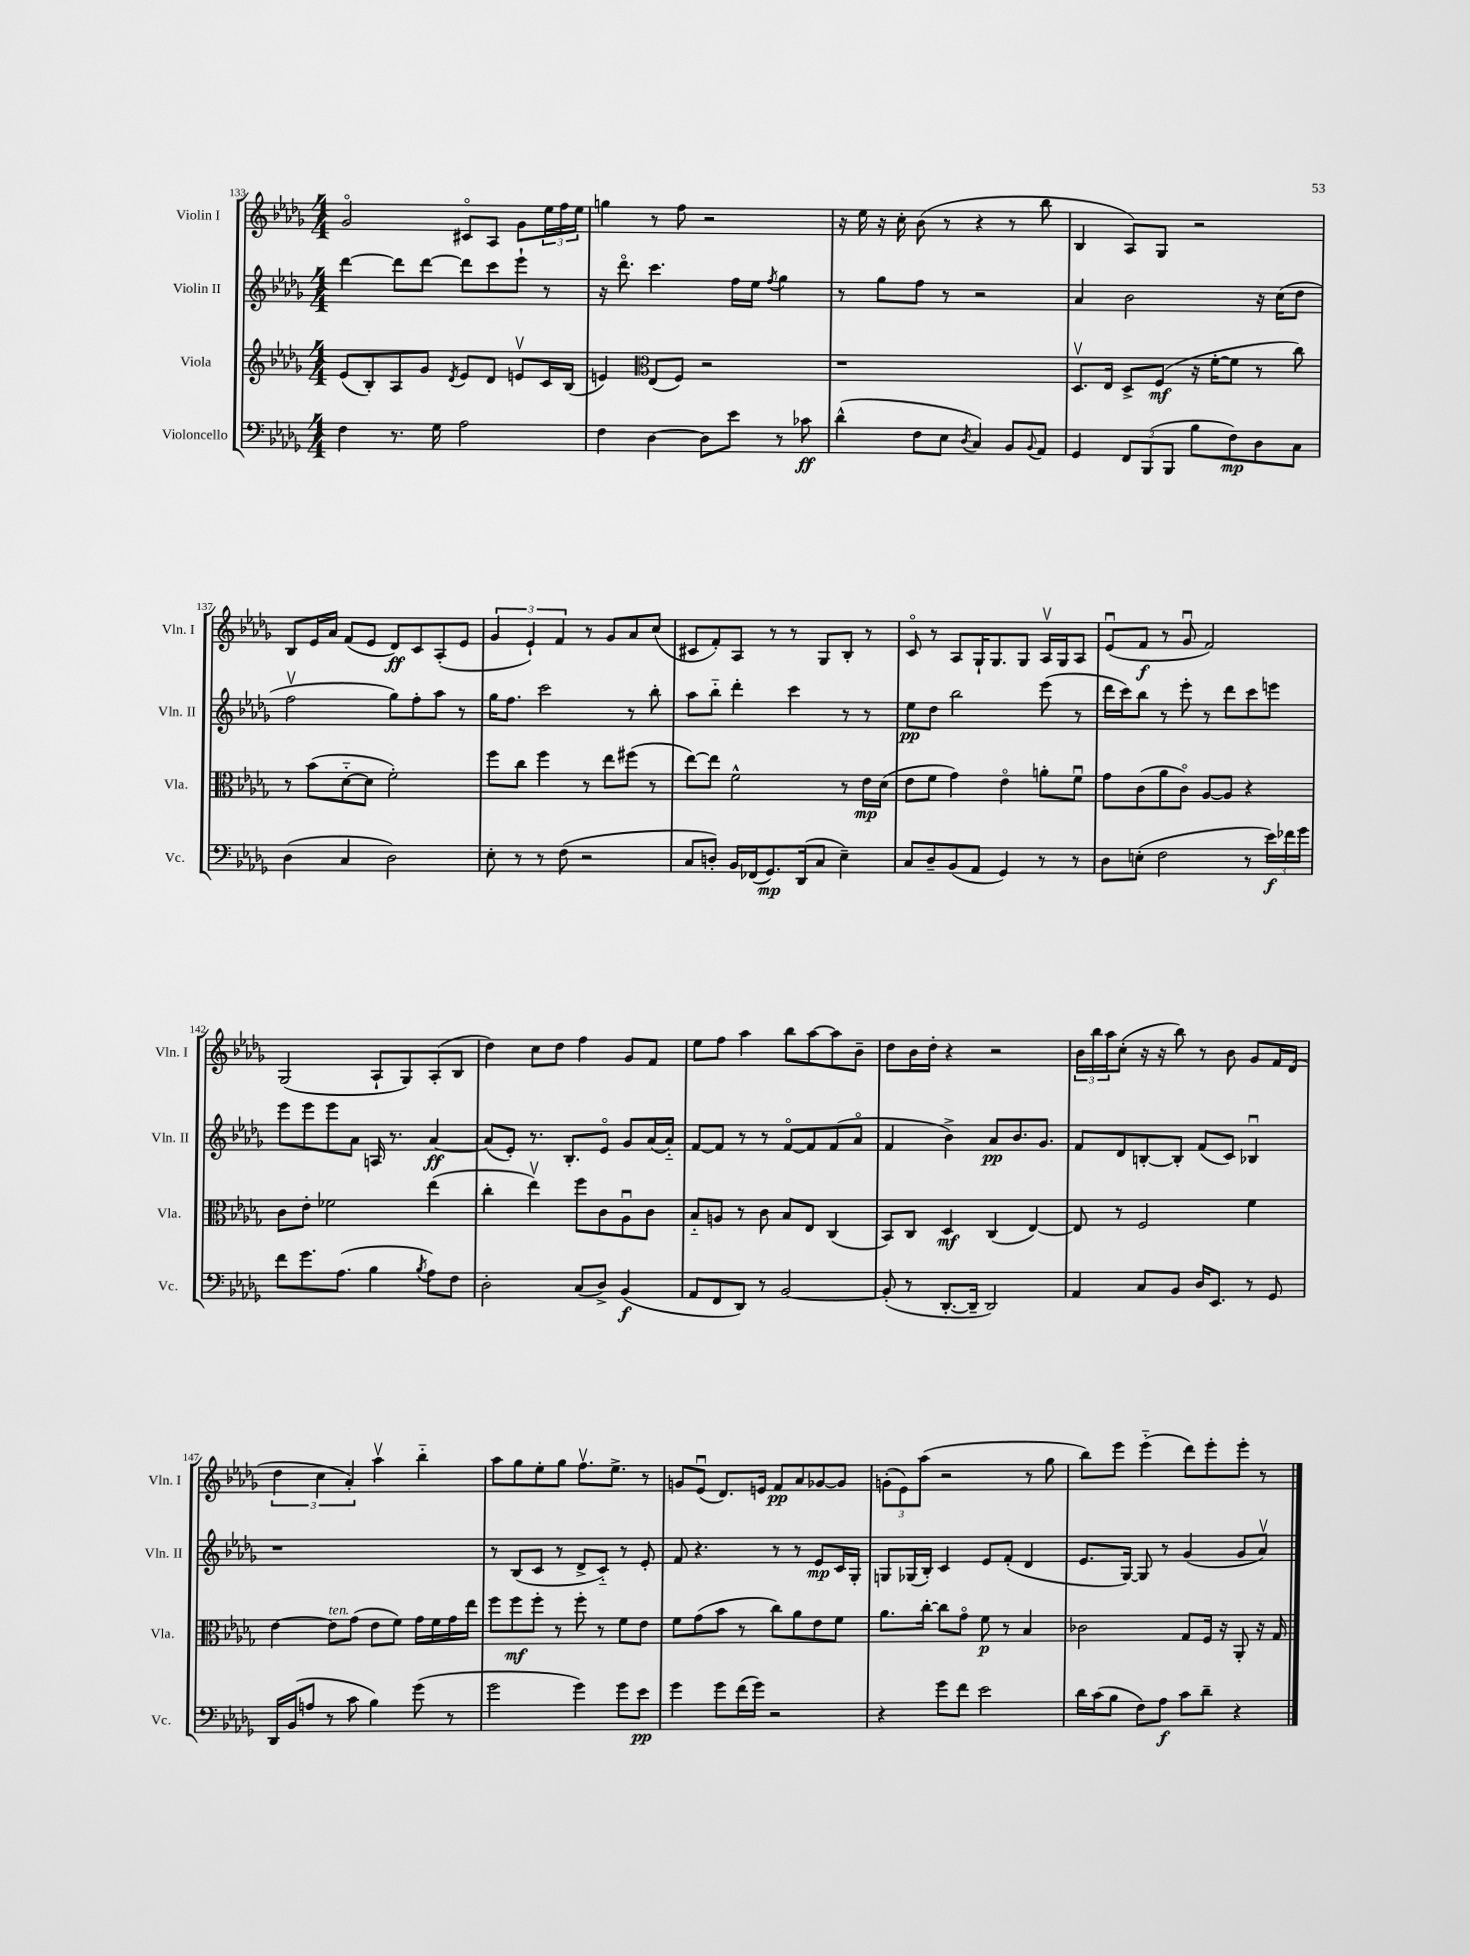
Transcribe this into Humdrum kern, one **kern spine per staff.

**kern	**dynam	**kern	**dynam	**kern	**dynam	**kern	**dynam
*part4	*part4	*part3	*part3	*part2	*part2	*part1	*part1
*staff4	*staff4	*staff3	*staff3	*staff2	*staff2	*staff1	*staff1
*I"Violoncello	*	*I"Viola	*	*I"Violin II	*	*I"Violin I	*
*I'Vc.	*	*I'Vla.	*	*I'Vln. II	*	*I'Vln. I	*
*clefF4	*	*clefG2	*	*clefG2	*	*clefG2	*
*k[b-e-a-d-g-]	*	*k[b-e-a-d-g-]	*	*k[b-e-a-d-g-]	*	*k[b-e-a-d-g-]	*
*M4/4	*	*M4/4	*	*M4/4	*	*M4/4	*
=133	=133	=133	=133	=133	=133	=133	=133
4F\	.	(8e-/L	.	[4ddd-\	.	2g-/	.
.	.	8B-'/)	.	.	.	.	.
8.r	.	8A-/	.	8ddd-\L]	.	.	.
.	.	8g-/J	.	[8ddd-\J	.	.	.
16G-\	.	.	.	.	.	.	.
.	.	8qd-/	.	.	.	.	.
2A-\	.	8e-/L	.	8ddd-\L]	.	8c#X/L	.
.	.	8d-/J	.	8ccc\	.	8A-/J	.
.	.	8env/L	.	8eee-`\J	.	8g-\L	.
.	.	16c/L	.	8r	.	24ee-\L	.
.	.	.	.	.	.	24ff\	.
.	.	(16B-/JJ	.	.	.	.	.
.	.	.	.	.	.	24ee-\JJ	.
=134	=134	=134	=134	=134	=134	=134	=134
4F\	.	4en/)	.	16r	.	4ggn\	.
.	.	.	.	8.ddd-\	.	.	.
*	*	*clefC3	*	*	*	*	*
[4D-\	.	(8E-/L	.	4.ccc\	.	8r	.
.	.	8F/J)	.	.	.	8ff\	.
8D-\L]	.	2r	.	.	.	2r	.
8e-\J	.	.	.	16ff\LL	.	.	.
.	.	.	.	16ee-\JJ	.	.	.
.	.	.	.	8qff/	.	.	.
8r	.	.	.	4gg-\	.	.	.
8c-X\	ff	.	.	.	.	.	.
=135	=135	=135	=135	=135	=135	=135	=135
(4d-^^\	.	1r	.	8r	.	16r	.
.	.	.	.	.	.	16ee-\	.
.	.	.	.	8gg-\L	.	16r	.
.	.	.	.	.	.	16cc'\	.
8F\L	.	.	.	8ff\J	.	(8b-\	.
8E-\J	.	.	.	8r	.	8r	.
8qD-/	.	.	.	.	.	.	.
4C/)	.	.	.	2r	.	4r	.
8BB-/L	.	.	.	.	.	8r	.
8qqBB-/	.	.	.	.	.	.	.
8AA-/J	.	.	.	.	.	8bb-\	.
=136	=136	=136	=136	=136	=136	=136	=136
4GG-/	.	8.D-v/L	.	4a-/	.	4B-/	.
.	.	16E-/Jk	.	.	.	.	.
12FF/L	.	8D-^/L	.	2b-\	.	8A-/L)	.
(12BBB-/	.	.	.	.	.	.	.
.	.	(8F/J	mf	.	.	8G-/J	.
12BBB-/J	.	.	.	.	.	.	.
8B-\L	.	16r	.	.	.	2r	.
.	.	[16f'\KL	.	.	.	.	.
8F\)	mp	8f\J]	.	.	.	.	.
8D-\	.	8r	.	16r	.	.	.
.	.	.	.	(16cc\KL	.	.	.
8C\J	.	8cc\)	.	8dd-\J	.	.	.
!!LO:LB:g=z
=137	=137	=137	=137	=137	=137	=137	=137
(4D-\	.	8r	.	2ffv\	.	8B-/L	.
.	.	(8b-\L	.	.	.	16e-/L	.
.	.	.	.	.	.	16a-/JJ	.
4C/	.	[8d-\	.	.	.	(8f/L	.
.	.	8d-\J]	.	.	.	8e-/J	.
2D-\)	.	2f'\)	.	8gg-\L)	.	8d-/L)	ff
.	.	.	.	8ff'\	.	8c/	.
.	.	.	.	8aa-\J	.	(8A-'/	.
.	.	.	.	8r	.	8e-/J	.
=138	=138	=138	=138	=138	=138	=138	=138
8E-'\	.	8ff\L	.	16gg-\KL	.	6g-/	.
.	.	.	.	8.ff\J	.	.	.
8r	.	8cc\J	.	.	.	.	.
.	.	.	.	.	.	6e-`/)	.
8r	.	4ff\	.	2ccc\	.	.	.
.	.	.	.	.	.	6f/	.
(8F\	.	.	.	.	.	.	.
2r	.	8r	.	.	.	8r	.
.	.	8ee-\L	.	.	.	8g-/L	.
.	.	(8ff#X\J	.	8r	.	8a-/	.
.	.	8r	.	8bb-'\	.	(8cc/J	.
=139	=139	=139	=139	=139	=139	=139	=139
8C/L	.	[8ee-\L)	.	8aa-\L	.	8c#X/L	.
8Dn'/J)	.	8ee-\J]	.	8bb-\J	.	8f'/)	.
16BB-/LL	.	2f^^\	.	4ddd-'\	.	8A-/J	.
(16FF-X/J	.	.	.	.	.	.	.
8.GG-/)	mp	.	.	.	.	8r	.
.	.	.	.	4ccc\	.	8r	.
(16DD-/k	.	.	.	.	.	.	.
8C/J	.	.	.	.	.	8G-/L	.
4E-~\)	.	8r	.	8r	.	8B-'/J	.
.	.	16e-\LL	mp	8r	.	8r	.
.	.	(16d-\JJ	.	.	.	.	.
=140	=140	=140	=140	=140	=140	=140	=140
8C/L	.	8e-\L	.	8ee-\L	pp	8c/	.
8D-~/	.	8f\J	.	8dd-\J	.	8r	.
(8BB-/	.	4g-\)	.	2bb-\	.	8A-/L	.
8AA-/J	.	.	.	.	.	16G-`/K	.
.	.	.	.	.	.	8.G-/	.
4GG-/)	.	4e-\	.	.	.	.	.
.	.	.	.	.	.	8G-/J	.
8r	.	8an'\L	.	(8eee-\	.	16A-v/LL	.
.	.	.	.	.	.	16G-/J	.
8r	.	8fu\J	.	8r	.	8A-/J	.
=141	=141	=141	=141	=141	=141	=141	=141
8D-\L	.	8g-\L	.	16ddd-\LL	.	(8e-u/L	.
.	.	.	.	16ccc\J)	.	.	.
(8En'\J	.	(8c\	.	8bb-\J	.	8f/J	f
2F\	.	8a-\	.	8r	.	8r	.
.	.	8c\J)	.	8eee-'\	.	8g-u/	.
.	.	[8A-/L	.	8r	.	2f/)	.
.	.	8A-/J]	.	8ddd-\L	.	.	.
8r	.	4r	.	8ccc\	.	.	.
24e-\LL)	f	.	.	8eeen\J	.	.	.
24f-X\	.	.	.	.	.	.	.
24g-\JJ	.	.	.	.	.	.	.
!!LO:LB:g=z
=142	=142	=142	=142	=142	=142	=142	=142
8f\L	.	8c\L	.	8eee-\L	.	(2G-/	.
8.g-\	.	8e-'\J	.	8eee-\	.	.	.
.	.	2f-X\	.	8eee-\	.	.	.
(8.A-\J	.	.	.	.	.	.	.
.	.	.	.	8a-\J	.	.	.
4B-\	.	.	.	16An/	.	8A-`/L	.
.	.	.	.	8.r	.	.	.
.	.	.	.	.	.	8G-/)	.
8qB-/	.	.	.	.	.	.	.
8A-\L)	.	(4ee-\	.	[4a-/	ff	(8A-'/	.
8F\J	.	.	.	.	.	8B-/J	.
=143	=143	=143	=143	=143	=143	=143	=143
2D-'\	.	4cc'\	.	(8a-/L]	.	4dd-\)	.
.	.	.	.	8e-'/J)	.	.	.
.	.	4ee-v\)	.	8.r	.	8cc\L	.
.	.	.	.	.	.	8dd-\J	.
.	.	.	.	8.B-'/L	.	.	.
(8C/L	.	8ff\L	.	.	.	4ff\	.
8D-^/J)	.	8c\	.	8e-/J	.	.	.
(4BB-/	f	8A-u\	.	8g-/L	.	8g-/L	.
.	.	8c\J	.	(16a-/L	.	8f/J	.
.	.	.	.	16a-/JJ)	.	.	.
=144	=144	=144	=144	=144	=144	=144	=144
8AA-/L	.	8B-/L	.	[8f/L	.	8ee-\L	.
8FF/	.	8An/J	.	8f/J]	.	8ff\J	.
8DD-/J)	.	8r	.	8r	.	4aa-\	.
8r	.	8c\	.	8r	.	.	.
[2BB-/	.	8B-/L	.	[8f/L	.	8bb-\L	.
.	.	8E-/J	.	8f/]	.	[8aa-\	.
.	.	(4C/	.	(8f/	.	8aa-\]	.
.	.	.	.	8a-/J	.	8b-~\J	.
=145	=145	=145	=145	=145	=145	=145	=145
(8BB-'/]	.	8BB-/L)	.	4f/	.	8dd-\L	.
8r	.	8C/J	.	.	.	16b-\L	.
.	.	.	.	.	.	16dd-'\JJ	.
[8.DD-'/L	.	4D-/	mf	4b-^\)	.	4r	.
16DD-~/Jk]	.	.	.	.	.	.	.
2DD-/)	.	(4C/	.	8a-/L	pp	2r	.
.	.	.	.	8.b-/	.	.	.
.	.	[4E-/)	.	.	.	.	.
.	.	.	.	8.g-/J	.	.	.
=146	=146	=146	=146	=146	=146	=146	=146
4AA-/	.	8E-/]	.	8f/L	.	24b-\LL	.
.	.	.	.	.	.	24bb-\	.
.	.	.	.	.	.	24aa-\J	.
.	.	8r	.	8d-/	.	(8cc'\J	.
8C/L	.	2F/	.	[8Bn'/	.	16r	.
.	.	.	.	.	.	16r	.
8BB-/J	.	.	.	8B'/J]	.	8bb-\)	.
16D-/KL	.	.	.	(8f/L	.	8r	.
8.EE-/J	.	.	.	.	.	.	.
.	.	.	.	8c/J)	.	8b-\	.
8r	.	4f\	.	4B-Xu/	.	8g-/L	.
8GG-/	.	.	.	.	.	16f/L	.
.	.	.	.	.	.	(16d-/JJ	.
!!LO:LB:g=z
=147	=147	=147	=147	=147	=147	=147	=147
16DD-/LL	.	[4e-\	.	1r	.	6dd-\	.
(16BB-/J	.	.	.	.	.	.	.
8An/J	.	.	.	.	.	.	.
.	.	.	.	.	.	6cc\	.
!	!	!LO:TX:a:i:t=ten.	!	!	!	!	!
8r	.	8e-\L]	.	.	.	.	.
.	.	.	.	.	.	6a-'/)	.
8c\	.	(8g-\J	.	.	.	.	.
4B-\)	.	8e-\L	.	.	.	4aa-v\	.
.	.	8f\J)	.	.	.	.	.
(8g-\	.	16g-\LL	.	.	.	4bb-\	.
.	.	16f\	.	.	.	.	.
8r	.	16g-\	.	.	.	.	.
.	.	16ee-\JJ	.	.	.	.	.
=148	=148	=148	=148	=148	=148	=148	=148
2g-\	.	8ff\L	.	8r	.	8aa-\L	.
.	.	8ff\	mf	(8B-/L	.	8gg-\	.
.	.	8ff'\J	.	8c/J	.	8ee-'\	.
.	.	8r	.	8r	.	8gg-\J	.
4g-\)	.	8ff'\	.	8d-^/L	.	8.ffv\L	.
.	.	8r	.	8c/J)	.	.	.
.	.	.	.	.	.	8.ee-^\J	.
8g-\L	.	8f\L	.	8r	.	.	.
8e-\J	pp	8e-\J	.	8e-'/	.	8r	.
=149	=149	=149	=149	=149	=149	=149	=149
4g-\	.	8f\L	.	8f/	.	8gn/L	.
.	.	(8g-\	.	4.r	.	(8e-u/J	.
8g-\L	.	8b-\J	.	.	.	8.d-/L)	.
(16f\L	.	8r	.	.	.	.	.
16g-\JJ)	.	.	.	.	.	16en/Jk	.
2r	.	8cc\L)	.	8r	.	8f/L	pp
.	.	8a-\	.	8r	.	8a-/	.
.	.	8e-\	.	8e-/L	mp	[8g-X/	.
.	.	8f\J	.	16c/L	.	8g-/J]	.
.	.	.	.	16G-'/JJ	.	.	.
=150	=150	=150	=150	=150	=150	=150	=150
4r	.	8.a-\L	.	8Gn/L	.	(12gn'\L	.
.	.	.	.	.	.	12e-\)	.
.	.	.	.	(16G-X/L	.	.	.
.	.	.	.	.	.	(12aa-\J	.
.	.	[16cc'\Jk	.	16B-'/JJ)	.	.	.
8g-\L	.	8cc\L]	.	4c/	.	2r	.
8f\J	.	8g-\J	.	.	.	.	.
2e-\	.	8f\	p	8e-/L	.	.	.
.	.	8r	.	(8f'/J	.	.	.
.	.	4B-/	.	4d-/	.	8r	.
.	.	.	.	.	.	8gg-\	.
=151	=151	=151	=151	=151	=151	=151	=151
16d-\LL	.	2c-X\	.	8.e-/L	.	8bb-\L)	.
(16c\J	.	.	.	.	.	.	.
8B-\J	.	.	.	.	.	8eee-\J	.
.	.	.	.	[16G-/Jk)	.	.	.
8F\L)	.	.	.	8G-/]	.	(4eee-\	.
8A-\J	f	.	.	8r	.	.	.
8c\L	.	8G-/L	.	(4g-/	.	8ddd-\L)	.
8d-~\J	.	16F/Jk	.	.	.	8eee-'\	.
.	.	16r	.	.	.	.	.
4r	.	8AA-'/	.	8g-/L	.	8eee-'\J	.
.	.	16r	.	8a-v/J)	.	8r	.
.	.	16G-/	.	.	.	.	.
==	==	==	==	==	==	==	==
*-	*-	*-	*-	*-	*-	*-	*-
